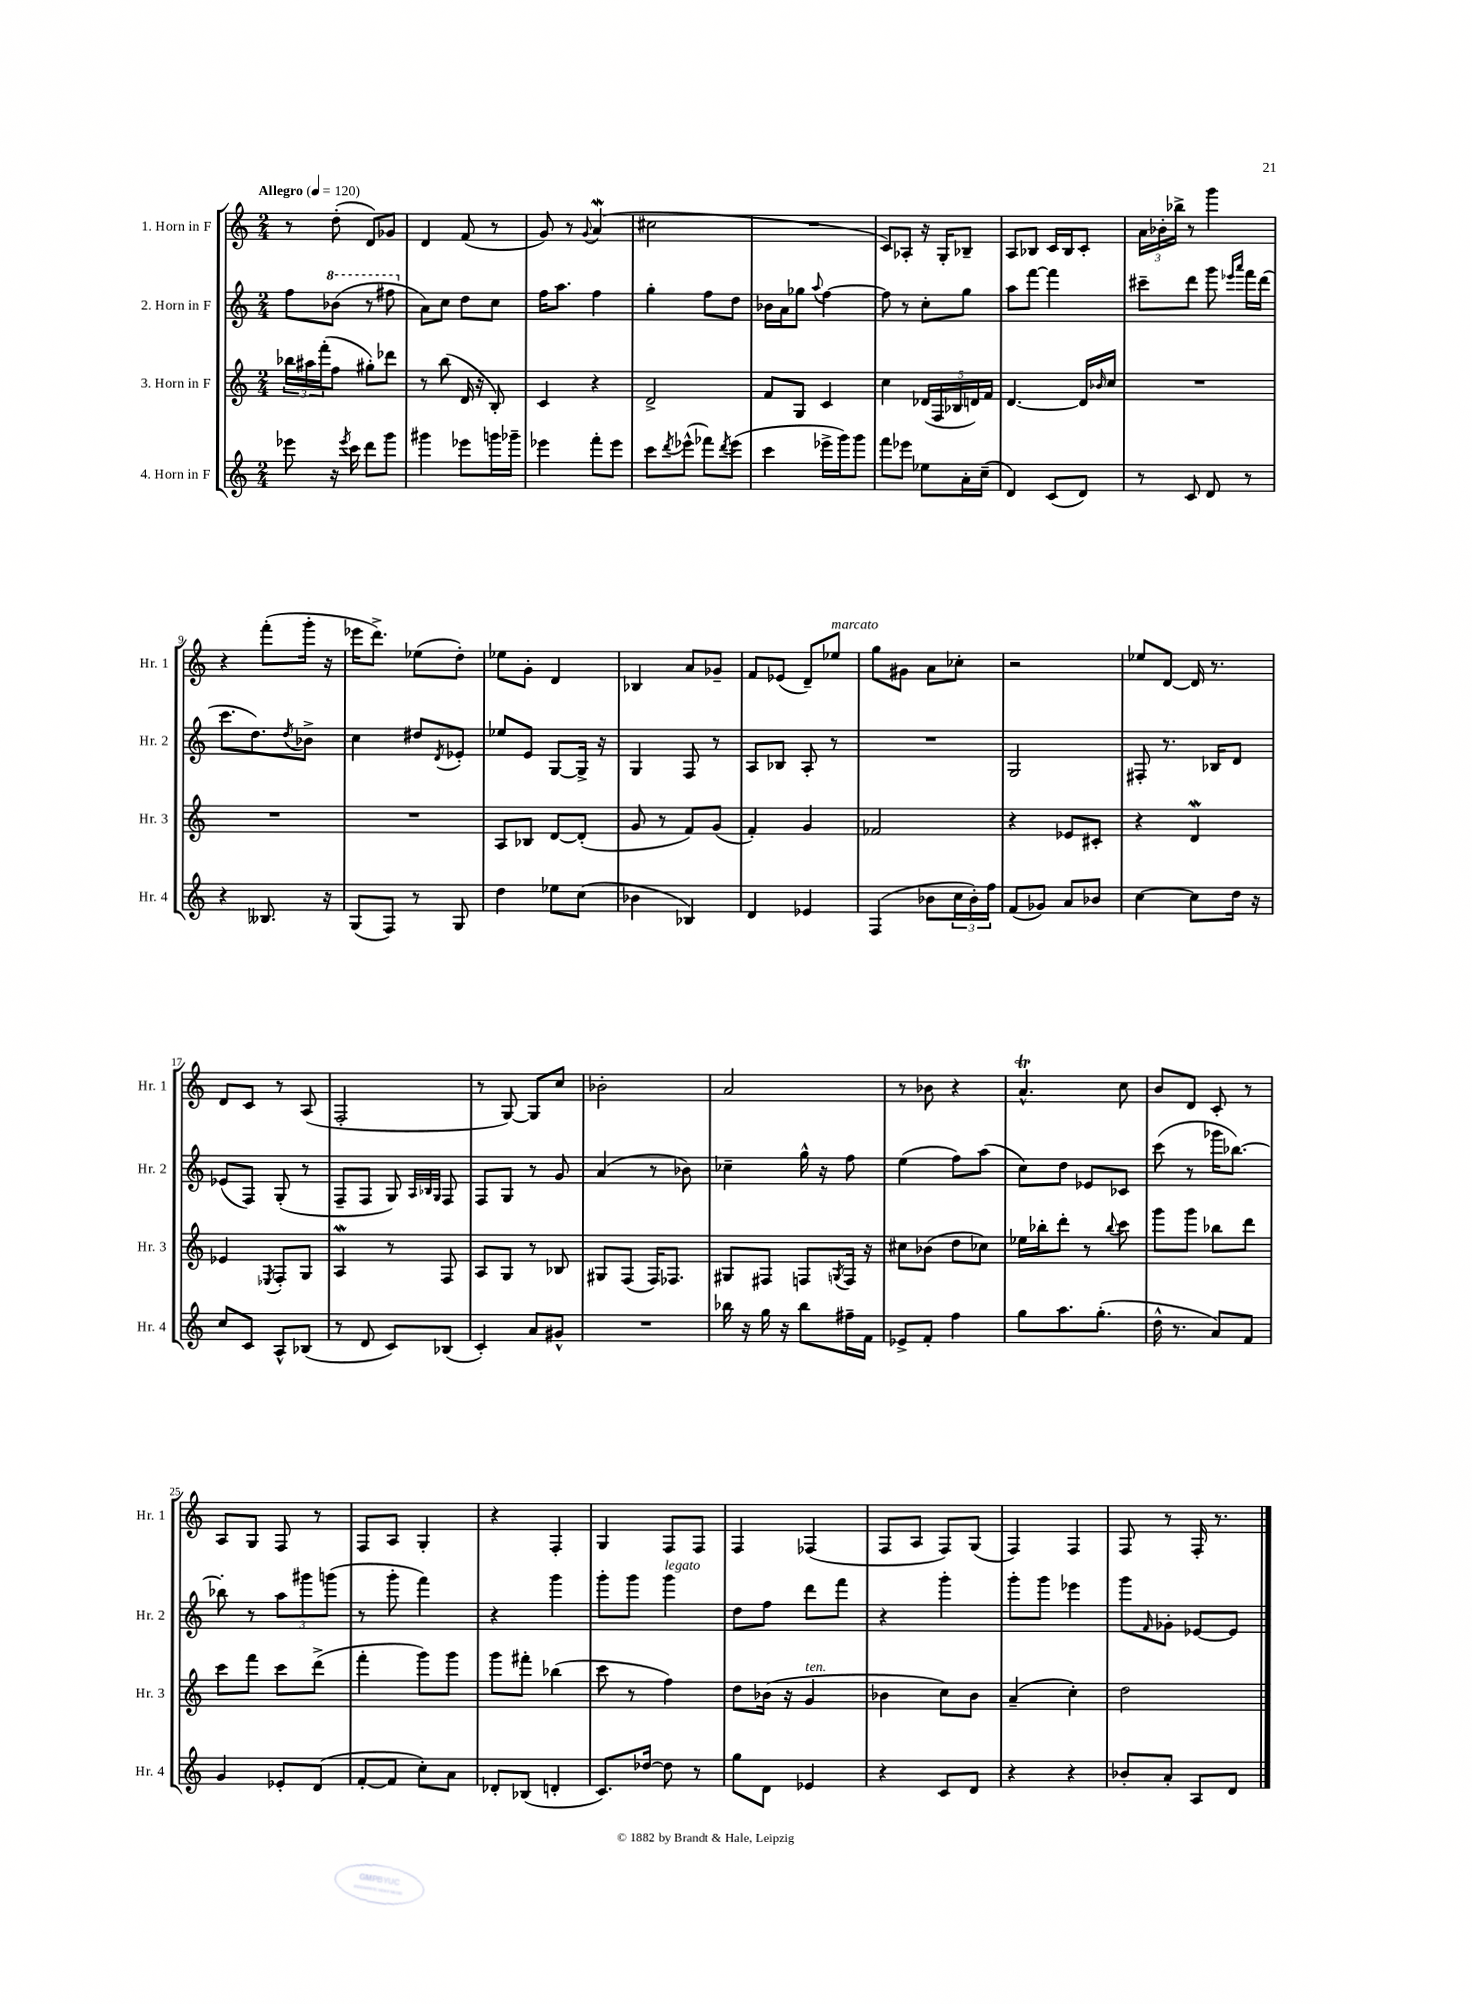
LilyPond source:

<<
\new StaffGroup <<
\new Staff = "s0" \with { instrumentName = "1. Horn in F" shortInstrumentName = "Hr. 1" } {
    \clef treble \key c \major \numericTimeSignature \time 2/4 \tempo "Allegro" 4 = 120
    r8 d''8-.( d'8) ges'8 |
    d'4 f'8( r8 |
    g'8) r8 \appoggiatura { g'8 } a'4\mordent( |
    cis''2 |
    R2 |
    c'8) aes8-. r16 g16-. bes8-- |
    a8 bes8 c'16 bes16 c'8-. |
    \tuplet 3/2 { a'16 bes'16-. bes''16-> } r8 g'''4 |
    r4 f'''8-.( g'''16-. r16 |
    ees'''16 d'''8.->) ees''8( d''8-.) |
    ees''8 g'8-. d'4 |
    bes4 a'8 ges'8-- |
    f'8 ees'8( d'8--) ees''8^\markup { \italic "marcato" } |
    g''8 gis'8 a'8 ces''8-. |
    r2 |
    ees''8 d'8~ d'16 r8. |
    d'8 c'8 r8 a8( |
    f2-. |
    r8 g8~) g8 c''8 |
    bes'2-. |
    a'2 |
    r8 bes'8 r4 |
    a'4.-^\trill c''8 |
    b'8 d'8 c'8-. r8 |
    a8 g8 f8 r8 |
    f8 a8 g4-. |
    r4 f4-. |
    g4 f8 f8 |
    f4 fes4( |
    f8 a8 f8) g8( |
    f4) f4 |
    f8 r8 f16-. r8. \bar "|." |
}
\new Staff = "s1" \with { instrumentName = "2. Horn in F" shortInstrumentName = "Hr. 2" } {
    \clef treble \key c \major \numericTimeSignature \time 2/4
    f''8 \ottava #1 bes''8( r8 fis'''8 \ottava #0 |
    a'8) c''8 d''8 c''8 |
    f''16 a''8. f''4 |
    g''4-. f''8 d''8 |
    bes'16 a'16 ges''8 \appoggiatura { a''8 } f''4~ |
    f''8 r8 c''8-. g''8 |
    a''8 f'''8~ f'''4 |
    cis'''8-- d'''8 g'''8 \grace { ees'''16 a'''16 } f'''16 d'''16( |
    c'''8. d''8.) \acciaccatura { d''8 } bes'8-> |
    c''4 dis''8 \acciaccatura { d'8 } ees'8-. |
    ees''8 e'8 g8~ g16-> r16 |
    g4 f8 r8 |
    a8 bes8 a8-. r8 |
    R2 |
    g2 |
    fis8-. r8. bes16 d'8 |
    ees'8( f8) g8-.( r8 |
    f8-- f8 g8) \grace { a32 bes32 g32 } f8 |
    f8 g8 r8 g'8 |
    a'4( r8 bes'8) |
    ces''4-- g''16-^ r16 f''8 |
    e''4( f''8) a''8( |
    c''8) d''8 ees'8 ces'8 |
    c'''8( r8 ges'''16 bes''8.~) |
    bes''8-. r8 \tuplet 3/2 { a''8 gis'''8 g'''8( } |
    r8 g'''8-. f'''4) |
    r4 g'''4 |
    g'''8-. g'''8 g'''4^\markup { \italic "legato" } |
    d''8 f''8 d'''8 f'''8 |
    r4 g'''4-. |
    g'''8-. g'''8 ees'''4 |
    g'''8 \grace { f'16 } ges'8-. ees'8~ ees'8 \bar "|." |
}
\new Staff = "s2" \with { instrumentName = "3. Horn in F" shortInstrumentName = "Hr. 3" } {
    \clef treble \key c \major \numericTimeSignature \time 2/4
    \tuplet 3/2 { bes''16 ais''16 f'''16-.( } f''8 gis''8-.) des'''8 |
    r8 b''8( d'16 r16 b8-.) |
    c'4 r4 |
    d'2-> |
    f'8 g8 c'4 |
    c''4 \tuplet 5/4 { des'16( f16 bes16 d'16) f'16 } |
    d'4.~ d'16 \grace { bes'16 } c''16 |
    R2 |
    R2 |
    R2 |
    a8 bes8 d'8~ d'8-.( |
    g'8 r8 f'8) g'8( |
    f'4-.) g'4 |
    fes'2 |
    r4 ees'8 cis'8-. |
    r4 d'4\mordent |
    ees'4 \acciaccatura { ees8 } f8-. g8 |
    a4\mordent r8 f8 |
    a8 g8 r8 bes8 |
    gis8 f8( f16) fes8. |
    gis8 fis8 f8 \acciaccatura { g8 } f16 r16 |
    cis''8 bes'8( d''8 ces''8) |
    ees''16 bes''16-. d'''8-. r8 \appoggiatura { bes''8 } c'''8 |
    g'''8 g'''8 bes''8 d'''8 |
    c'''8 f'''8 c'''8 d'''8->( |
    f'''4-. g'''8) g'''8 |
    g'''8 fis'''8-. bes''4( |
    c'''8 r8 f''4) |
    d''8 bes'16( r16 g'4^\markup { \italic "ten." } |
    bes'4 c''8) bes'8 |
    a'4--( c''4-.) |
    d''2 \bar "|." |
}
\new Staff = "s3" \with { instrumentName = "4. Horn in F" shortInstrumentName = "Hr. 4" } {
    \clef treble \key c \major \numericTimeSignature \time 2/4
    ees'''8 r16 \acciaccatura { ees'''8 } c'''16 d'''8 g'''8 |
    gis'''4 ees'''8 g'''16 ges'''16-- |
    ees'''4 f'''8-. ees'''8 |
    c'''8 \acciaccatura { d'''8 } ees'''8-^( fes'''8) \acciaccatura { d'''8 } ees'''8( |
    c'''4 ees'''16-> g'''16) g'''8 |
    f'''8 ees'''8 ees''8 a'16-. c''16--( |
    d'4) c'8( d'8) |
    r8 c'8 d'8 r8 |
    r4 beses8. r16 |
    g8( f8) r8 g8 |
    d''4 ees''8 c''8( |
    bes'4 bes4) |
    d'4 ees'4 |
    f4( bes'8 \tuplet 3/2 { c''16 bes'16-.) f''16 } |
    f'8( ges'8) a'8 bes'8 |
    c''4~ c''8 d''16 r16 |
    c''8 c'8 a8-^ bes8( |
    r8 d'8 c'8) bes8( |
    c'4-.) a'8 gis'8-^ |
    R2 |
    bes''16 r16 g''16 r16 bes''8 fis''16-- f'16 |
    ees'8-> f'8-. f''4 |
    g''8 a''8. g''8.-.( |
    d''16-^ r8. a'8) f'8 |
    g'4 ees'8-. d'8( |
    f'8~-. f'8 c''8-.) a'8 |
    des'8-. bes8( d'4-. |
    c'8.) des''16~ des''8 r8 |
    g''8 d'8 ees'4 |
    r4 c'8 d'8 |
    r4 r4 |
    bes'8-. a'8-. a8 d'8 \bar "|." |
}
>>
>>
